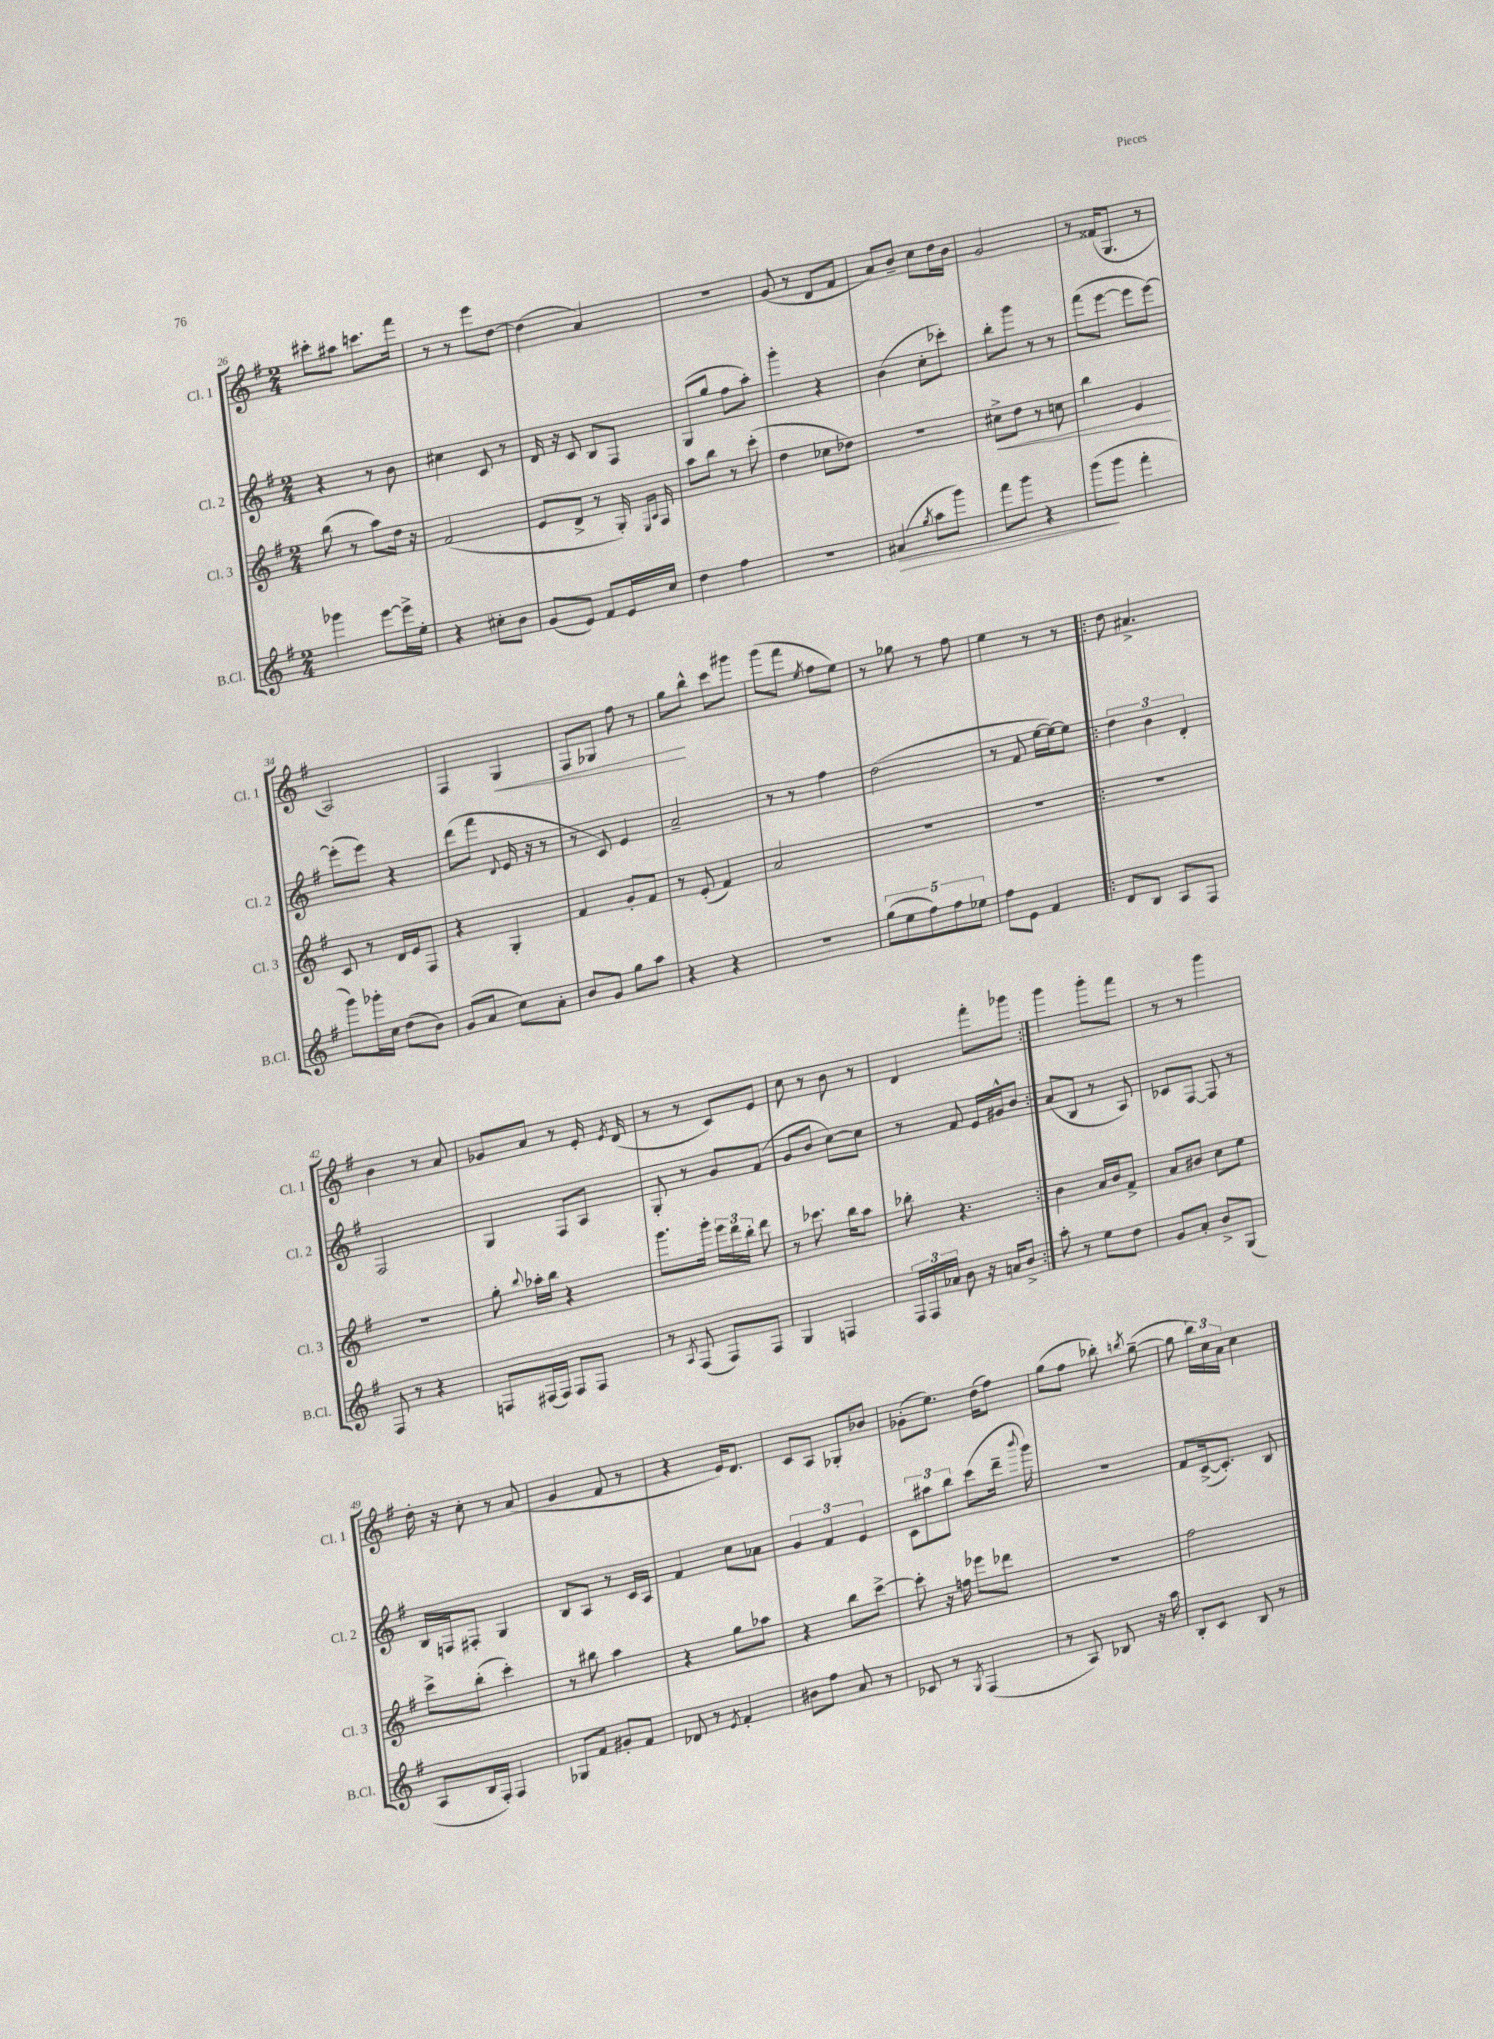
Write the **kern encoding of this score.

**kern	**kern	**kern	**kern
*staff4	*staff3	*staff2	*staff1
*clefG2	*clefG2	*clefG2	*clefG2
*k[f#]	*k[f#]	*k[f#]	*k[f#]
*M2/4	*M2/4	*M2/4	*M2/4
4ggg-\	(8bb\	4r	8ccc#'\L
.	8r	.	8aa#\J
[8eee\L	8aa\L)	8r	8.ccc\L
16eee^\]L	16dd\Jk	8b\	.
16ee'\JJ	16r	.	16fff#\Jk
=	=	=	=
4r	(2f#/	4cc#\	8r
.	.	.	8r
8cc#'\L	.	8c/	8eee\L
8b\J	.	8r	[8dd\J
=	=	=	=
(8g/L	8e/L	16d/	(4dd\]
.	.	16r	.
8e/J)	8d^/J	8c/	.
8f#/L	8r	8B/L	4a/)
16e/L	16G'/)	8F#/J	.
.	16qqE/LL	.	.
.	16qqA/JJ	.	.
16cc/JJ	16F#/	.	.
=	=	=	=
4dd\	8aa\L	(8G/L	2r
.	8bb\J	8gg/J	.
4ff#\	8r	8ff#\L	.
.	(8ccc'\	8aa'\J)	.
=	=	=	=
2r	4dd\	4ggg'\	(8g/
.	.	.	8r
.	8cc-\L	4r	8d/L
.	8dd-\J)	.	8f#/J
=	=	=	=
(4a#/	2r	(4b\	8a/L)
.	.	.	8b~/J
8qgg/	.	.	.
8aa\L	.	8cc'\L	8cc\L
8ggg\J)	.	8ccc-'\J)	16dd\L
.	.	.	16b\JJ
=	=	=	=
8fff#\L	8cc#^\L	8bb'\L	2g/
8ggg\J	8dd\J	8ggg\J	.
4r	8r	8r	.
.	8cc\	8r	.
=	=	=	=
(8ggg\L	4bb\	(8fff#\L	8r
8ggg\J	.	[8eee\J	(16f##/LK
.	.	.	8.G/J
4fff#'\	4e/	8eee\]L	.
.	.	[8eee\J)	8r
=	=	=	=
8ggg\L)	8c/	(8eee'\]L	2A/)
16ggg-'\L	8r	8eee\J)	.
16cc\JJ	.	.	.
(8dd\L	16d/LL	4r	.
.	16e/J	.	.
8b\J)	8F#/J	.	.
=	=	=	=
(8g/L	4r	(8ddd\L	4F#/
8a/J	.	8fff#\J	.
.	.	8qqd/	.
8cc\L)	4G'/	16e/	4G/
.	.	16r	.
8a'\J	.	8r	.
=	=	=	=
8b/L	4f#/	8r	8F#/L
8g/J	.	8c/)	8G-/J
8gg\L	8g'/L	4e/	8ff#\
8aa\J	8f#/J	.	8r
=	=	=	=
4r	8r	2a~/	8gg\L
.	(8e'/	.	8bb^^\J
4r	4f#/)	.	8ccc\L
.	.	.	8ggg#\J
=	=	=	=
2r	2a/	8r	(8ggg\L
.	.	8r	8fff#\J
.	.	.	8qee/
.	.	4ff#\	8ff#\L
.	.	.	8ee\J)
=	=	=	=
(10gg\L	2r	(2dd\	8r
10ee\	.	.	.
.	.	.	8gg-\
10ff#\)	.	.	.
.	.	.	8r
10ff#\	.	.	.
.	.	.	8ff#\
10ee-\J	.	.	.
=	=	=	=
8ff#\L	2r	8r	4ee\
8e\J	.	8f#/	.
4f#/	.	[16ee\LL	8r
.	.	16ee\_J)	.
.	.	8ee\]J	8r
=!|:	=!|:	=!|:	=!|:
8d/L	2r	6dd\	8dd\
8B/J	.	.	4.a#^/
.	.	6b\	.
8A/L	.	.	.
.	.	6d'/	.
8F#/J	.	.	.
=	=	=	=
8F#/	2r	2F#/	4b\
8r	.	.	.
4r	.	.	8r
.	.	.	8a/
=	=	=	=
8F/L	8gg'\	4G/	8g-/L
.	8qqbb/	.	.
(16F#/L	16aa-'\LL	.	8a/J
16F#/JJ)	16bb\JJ	.	.
8F#/L	4r	8F#/L	8r
8F#/J	.	8A/J	16e'/
.	.	.	8qe/
.	.	.	(16d/
=	=	=	=
8r	8.ggg\L	8G'/	8r
8qA/	.	.	.
(8F#/	.	8r	8r
.	16ggg'\Jk	.	.
8F#/L)	24eee\LL	8g/L	8c/L)
.	24ddd\	.	.
.	24bb'\JJ	.	.
8F#/J	8ddd\	(8f#/J	8e/J
=	=	=	=
4G/	8r	8g/L	8cc\
.	8.ccc-\	8b/J	8r
4F/	.	[8cc\L)	8b\
.	16bb\LK	.	.
.	8aa\J	8cc\]J	8r
=	=	=	=
24F#/LL	8bb-'\	8r	4d/
24F#/	.	.	.
24a-/JJ	.	.	.
8b\	4.r	8f#/	.
16r	.	16e/LL	8fff#'\L
16a/LK	.	16g#^^/J	.
8b^/J	.	8b/J	8ggg-\J
=:|!	=:|!	=:|!	=:|!
8aa'\	4b\	(8a/L	4ggg\
8r	.	8B/J	.
8ee\L	16a/LL	8r	8ggg'\L
.	16b/J	.	.
8dd\J	8f#^/J	8A/)	8fff#\J
=	=	=	=
8g/L	8a/L	8c-/L	8r
8a'/J	8b#/J	[8F#/J	8r
8b^/L	8cc\L	8F#/]	4ggg\
(8G/J	8ee\J	8r	.
=	=	=	=
8A/L	8ccc^\L	16B/LL	16dd'\
.	.	16F/J	16r
16B/L	(8bb'\J	8F#'/J	8cc'\
16F#'/JJ)	.	.	.
4F#/	4ccc'\)	4G/	8r
.	.	.	(8a/
=	=	=	=
8G-/L	8r	8B/L	4g/
8f#/J	8bb#\	8A/J	.
8g#'/L	4aa\	8r	8f#/
8f#/J	.	16c/LL	8r
.	.	16A/JJ	.
=	=	=	=
8d-/	4r	4f#/	4r
8r	.	.	.
8qe/	.	.	.
4f#'/	8gg\L	8cc\L	16e/LK)
.	.	.	8.d/J
.	8aa-\J	8a-\J	.
=	=	=	=
8b#\L	4r	6g/	8c/L
8ff#\J	.	.	8A/J
.	.	6f#/	.
8a/	8bb\L	.	8G-'/L
.	.	6e/	.
8r	[8ccc^\J	.	8b-/J
=	=	=	=
8c-/	8ccc'\]	12c\L	(8g-'\L
.	.	12aa#\	.
8r	16r	.	8.ee\J)
.	.	12bb\J	.
.	16ff\	.	.
8qG/	.	.	.
(4F#/	8eee-\L	(8ccc\L	.
.	.	.	(16dd\LK
.	8ddd-\J	16ddd~\Jk	8ff#\J)
.	.	8qqbbb/	.
.	.	16ggg\)	.
=	=	=	=
8r	2r	2r	(8gg\L
8A/)	.	.	8ff#\J
8B-/	.	.	8bb-'\)
.	.	.	8qbb/
16r	.	.	([8gg~\
16aa\	.	.	.
=	=	=	=
8B'/L	2ff#\	8f#/L	8gg\]
8c/J	.	([16c^/k	24bb\LL)
.	.	.	24cc\
.	.	8.c'/]J)	.
.	.	.	24a\JJ
8B/	.	.	4cc\
8r	.	8B/	.
==	==	==	==
*-	*-	*-	*-
